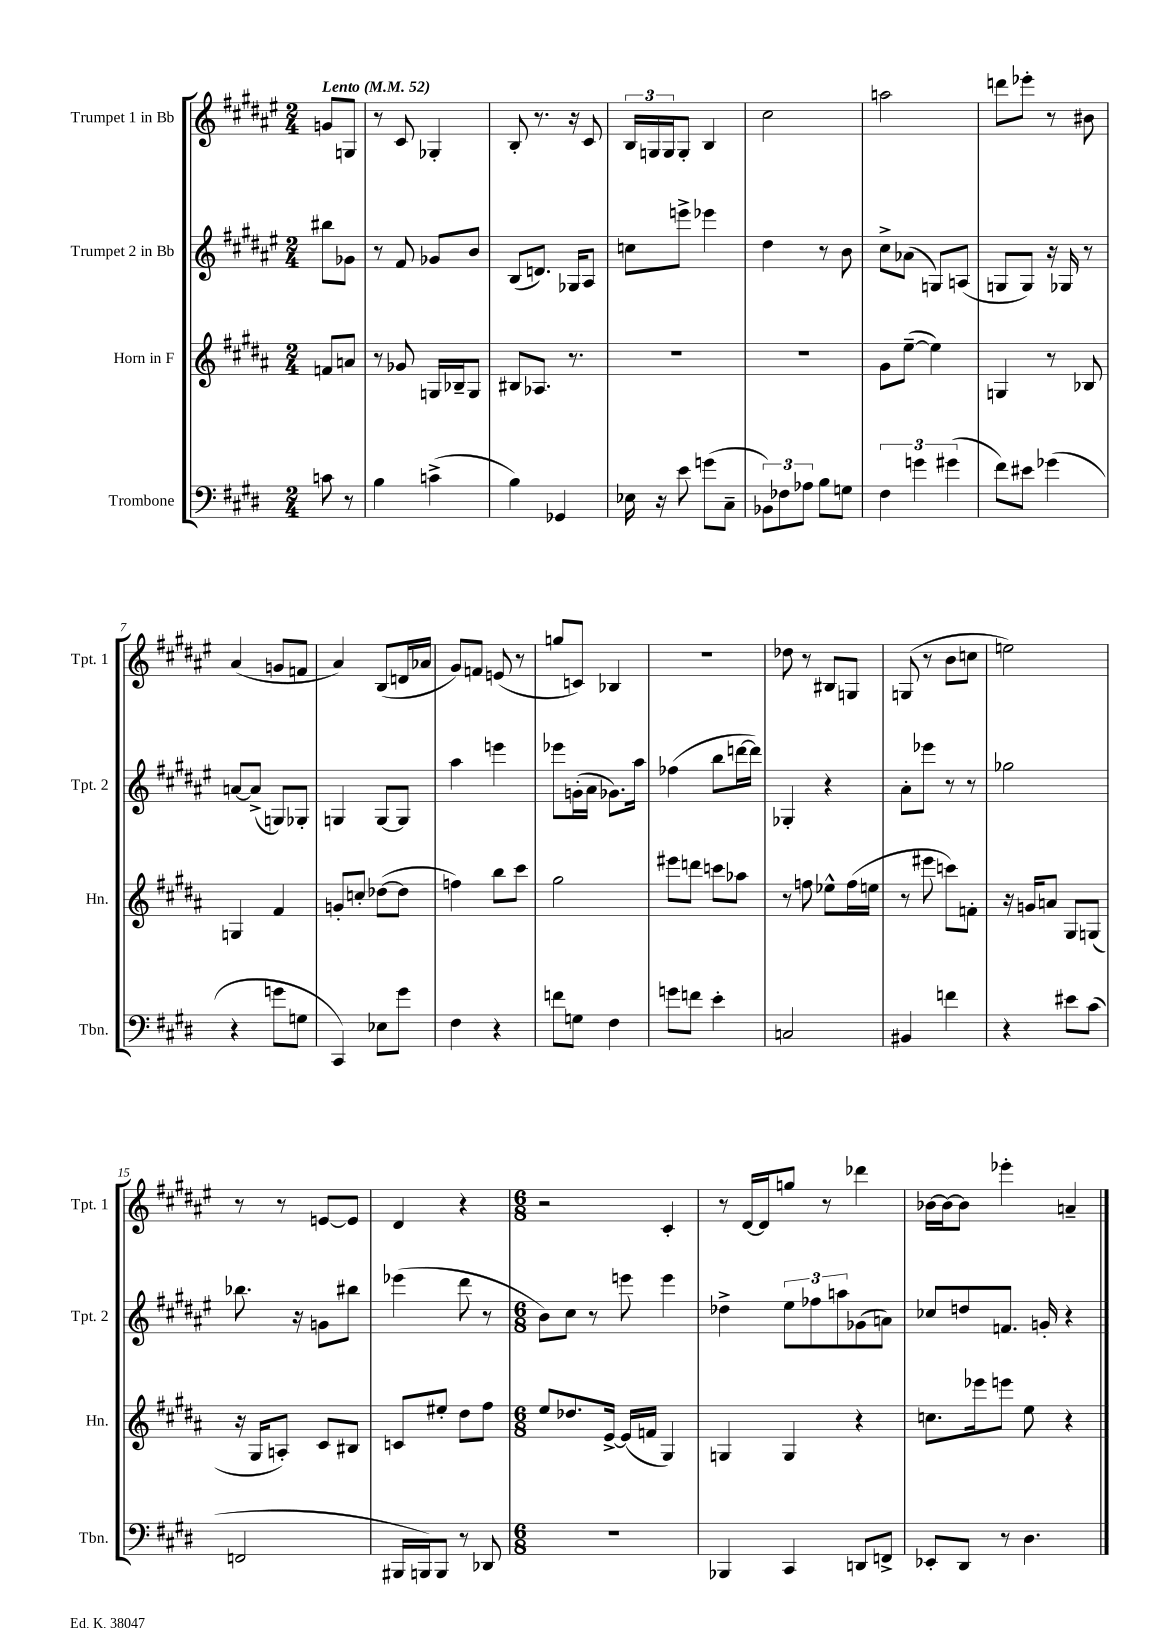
<<
\new StaffGroup <<
\new Staff = "s0" \with { instrumentName = "Trumpet 1 in Bb" shortInstrumentName = "Tpt. 1" } {
    \clef treble \key fis \major \numericTimeSignature \time 2/4 \partial 4 \tempo "Lento" 4 = 52
    g'8 g8 |
    r8 cis'8 ges4-. |
    b8-. r8. r16 cis'8 |
    \tuplet 3/2 { b16 g16 g16 } g8-. b4 |
    cis''2 |
    a''2 |
    d'''8 ees'''8-. r8 bis'8 |
    ais'4( g'8 f'8 |
    ais'4) b8( d'16 aes'16 |
    gis'8) f'8 e'8( r8 |
    g''8 c'8) bes4 |
    r2 |
    des''8 r8 bis8 g8 |
    g8( r8 b'8 c''8 |
    e''2) |
    r8 r8 e'8~ e'8 |
    dis'4 r4 |
    \numericTimeSignature \time 6/8 r2 cis'4-. |
    r8 dis'16~ dis'16 g''8 r8 des'''4 |
    bes'16~ bes'16~ bes'8 ees'''4-. a'4-- \bar "|." |
}
\new Staff = "s1" \with { instrumentName = "Trumpet 2 in Bb" shortInstrumentName = "Tpt. 2" } {
    \clef treble \key fis \major \numericTimeSignature \time 2/4 \partial 4
    bis''8 ges'8 |
    r8 fis'8 ges'8 b'8 |
    b8( d'8.) ges16 ais8 |
    c''8 e'''8-> ees'''4 |
    dis''4 r8 b'8 |
    cis''8-> aes'8( g8) a8( |
    g8 g8) r16 ges16 r8 |
    a'8~ a'8->( g8) ges8-. |
    g4 g8~ g8 |
    ais''4 e'''4 |
    ees'''8 g'16-.( ais'16 ges'8.) ais''16 |
    fes''4( b''8 d'''16~ d'''16) |
    ges4-. r4 |
    ais'8-. ees'''8 r8 r8 |
    ges''2 |
    bes''8. r16 g'8 bis''8 |
    ees'''4( dis'''8 r8 |
    \numericTimeSignature \time 6/8 b'8) cis''8 r8 e'''8 e'''4 |
    des''4-> \tuplet 3/2 { eis''8 fes''8 a''8 } ges'8( a'8) |
    ces''8 d''8 f'8. g'16-. r4 \bar "|." |
}
\new Staff = "s2" \with { instrumentName = "Horn in F" shortInstrumentName = "Hn." } {
    \clef treble \key b \major \numericTimeSignature \time 2/4 \partial 4
    f'8 a'8 |
    r8 ges'8 g16 bes16-- g8 |
    bis8 aes8. r8. |
    R2 |
    R2 |
    gis'8 e''8~--( e''4) |
    g4 r8 bes8 |
    g4 fis'4 |
    g'8-. c''8-. des''8~( des''8 |
    f''4) b''8 cis'''8 |
    gis''2 |
    eis'''8 d'''8 c'''8 aes''8 |
    r8 f''8 ees''8-^ f''16( e''16 |
    r8 eis'''8 c'''8) f'8-. |
    r16 g'16 a'8 gis8 g8( |
    r16 gis16 a8-.) cis'8 bis8 |
    c'8 eis''8-. dis''8 fis''8 |
    \numericTimeSignature \time 6/8 e''8 des''8. e'16~-> e'16( f'16 gis4) |
    g4 g4 r4 |
    c''8. ees'''16 e'''8 e''8 r4 \bar "|." |
}
\new Staff = "s3" \with { instrumentName = "Trombone" shortInstrumentName = "Tbn." } {
    \clef bass \key e \major \numericTimeSignature \time 2/4 \partial 4
    c'8 r8 |
    b4 c'4->( |
    b4) ges,4 |
    ees16 r16 e'8 g'8( cis8-- |
    \tuplet 3/2 { bes,8) fes8 aes8 } b8 g8 |
    \tuplet 3/2 { fis4 g'4 gis'4( } |
    fis'8) eis'8 ges'4( |
    r4 g'8 g8 |
    cis,4) ees8 gis'8 |
    fis4 r4 |
    f'8 g8 fis4 |
    g'8 f'8 e'4-. |
    c2 |
    bis,4 f'4 |
    r4 eis'8 cis'8( |
    f,2 |
    bis,,16 b,,16) b,,8 r8 des,8 |
    \numericTimeSignature \time 6/8 R2. |
    bes,,4 cis,4 d,8 f,8-> |
    ees,8-. dis,8 r8 dis4. \bar "|." |
}
>>
>>
